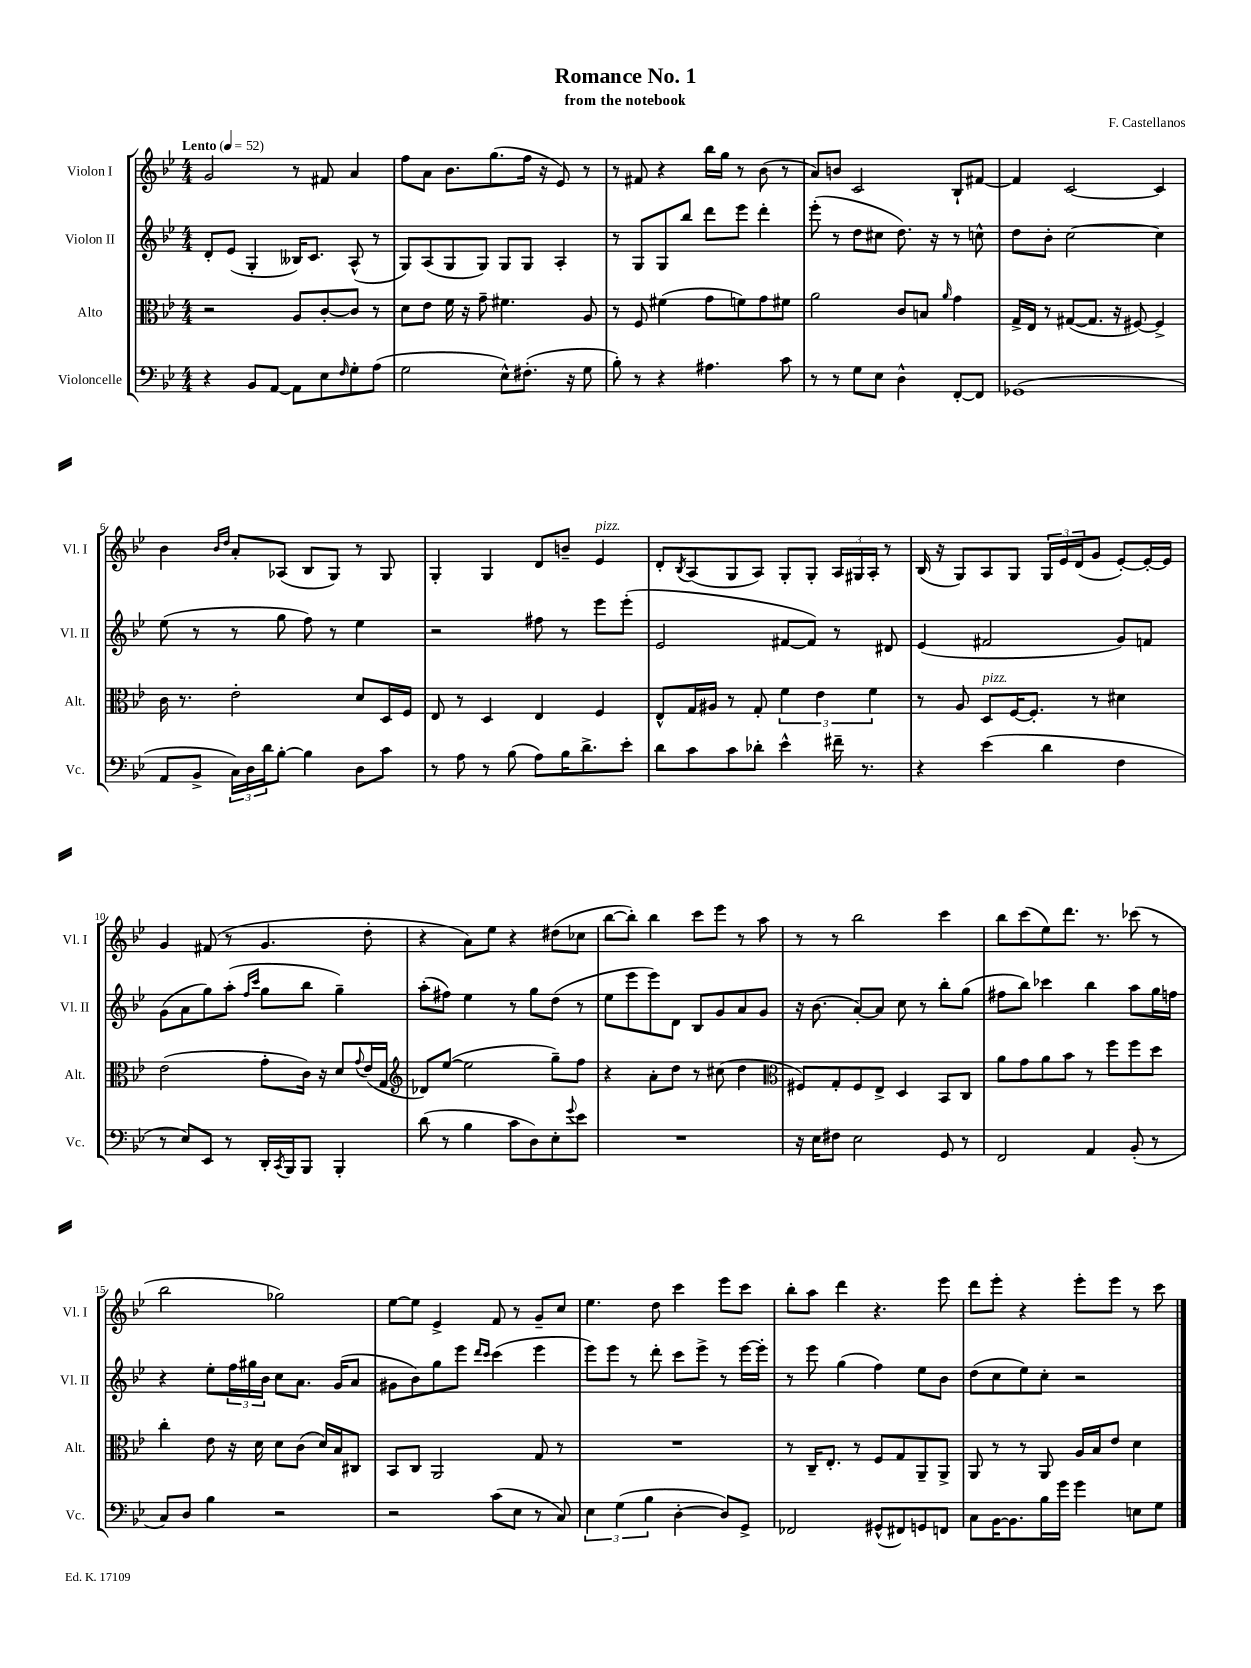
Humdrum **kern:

**kern	**kern	**kern	**kern
*staff4	*staff3	*staff2	*staff1
*clefF4	*clefC3	*clefG2	*clefG2
*k[b-e-]	*k[b-e-]	*k[b-e-]	*k[b-e-]
*M4/4	*M4/4	*M4/4	*M4/4
*MM52	*MM52	*MM52	*MM52
4r	2r	8d'/L	2g/
.	.	(8e-/J	.
8BB-/L	.	4G'/	.
[8AA/J	.	.	.
8AA\]L	8A/L	16B--/LK)	8r
.	.	8.c/J	.
8E-\	[8c'/	.	8f#/
16qqF/	.	.	.
8G'\	8c/]J	(8A^^/	4a/
(8A\J	8r	8r	.
=	=	=	=
2G\	8d\L	8G/L)	8ff\L
.	8e-\J	(8A/	8a\J
.	16f\	8G/	8.b-\L
.	16r	.	.
.	8g~\	8G/J)	.
.	.	.	(8.gg\
8E-^^\L)	4.f#\	8G/L	.
(8.F#'\J	.	8G/J	16ff\Jk
.	.	.	16r
.	.	4A'/	8e-/)
16r	.	.	.
8G\	8A/	.	8r
=	=	=	=
8B-'\)	8r	8r	8r
8r	8F/	8G/L	8f#/
4r	(4f#\	8G/	4r
.	.	8bb-/J	.
4.A#\	8g\L	8ddd\L	16bb-\LL
.	.	.	16gg\JJ
.	8f\)	8eee-\J	8r
.	8g\	4ddd'\	(8b-\
8c\	8f#\J	.	8r
=	=	=	=
8r	2a\	(8eee-'\	8a/L)
8r	.	8r	8b/J
8G\L	.	8dd\L	2c/
8E-\J	.	8cc#\J	.
4D^^\	8c/L	8.dd\)	.
.	8B/J	.	.
.	.	16r	.
.	16qqa/	.	.
[8FF'/L	4g\	8r	8B-`/L
8FF/]J	.	8cc^^\	[8f#/J
=	=	=	=
(1GG-	16G^/LL	8dd\L	4f#/]
.	16E-/JJ	.	.
.	8r	8b-'\J	.
.	([8G#/L	[2cc\	[2c/
.	8.G#/]J	.	.
.	16r	.	.
.	[8F#/)	.	.
.	4F#^/]	4cc\]	4c/]
=	=	=	=
8AA/L	16c\	(8ee-\	4b-\
.	8.r	.	.
8BB-^/J	.	8r	.
.	.	.	16qqb-/LL
.	.	.	16qqdd/JJ
24C\LL)	2e-'\	8r	8a'/L
24D\	.	.	.
24d\J	.	.	.
[8B-'\J	.	8gg\	(8A-/J
4B-\]	.	8ff\)	8B-/L
.	.	8r	8G/J)
8D\L	8d/L	4ee-\	8r
8c\J	16D/L	.	8G/
.	16F/JJ	.	.
=	=	=	=
8r	8E-/	2r	4G'/
8A\	8r	.	.
8r	4D/	.	4G/
(8B-\	.	.	.
8A\L)	4E-/	8ff#\	8d/L
16B-\K	.	8r	8b~/J
8.d^\	.	.	.
.	4F/	8eee-\L	4e-/
8e-'\J	.	(8eee-'\J	.
=	=	=	=
8d\L	8E-^^/L	2e-/	8d'/L
.	.	.	8qB-/
8c\	16G/L	.	(8A/
.	16A#/JJ	.	.
8c\	8r	.	8G/
8d-'\J	8G'/	.	8A/J)
4e-^^\	6f\	[8f#/L	8G'/L
.	.	8f#/]J)	8G'/J
.	6e-\	.	.
16f#~\	.	8r	24A/LL
.	.	.	24G#/
8.r	.	.	.
.	6f\	.	24A'/JJ
.	.	8d#/	8r
=	=	=	=
4r	8r	(4e-/	(16B-/
.	.	.	16r
.	8A/	.	8G/L)
(4e-\	8D/L	2f#/	8A/
.	[16F/K	.	8G/J
.	8.F'/]J	.	.
4d\	.	.	24G/LL
.	.	.	24e-/
.	.	.	(24d/J
.	8r	.	8g/J
4F\	4d#\	8g/L)	[8e-'/L)
.	.	8f/J	16e-'/_L
.	.	.	16e-/]JJ
=	=	=	=
8r	(2e-\	(8g\L	4g/
8E-/L)	.	8a\	.
8EE-/J	.	8gg\)	(8f#/
8r	.	(8aa'\J	8r
.	.	16qqff/LL	.
.	.	16qqccc/JJ	.
16DD'/LL	8g'\L	8gg\L	4.g/
8qCC/	.	.	.
16BBB-/J	.	.	.
8BBB-/J	16c\Jk)	8bb-\J	.
.	16r	.	.
4BBB-'/	8d/L	4gg~\)	.
.	8qqg/	.	.
.	(16e-/L	.	8dd'\
.	16G/JJ	.	.
=	=	=	=
*	*clefG2	*	*
(8d\	8d-/L)	(8aa'\L	4r
8r	([8ee-/J	8ff#\J)	.
4B-\	2ee-\]	4ee-\	8a\L)
.	.	.	8ee-\J
8c\L	.	8r	4r
8D\)	.	8gg\L	.
8E-'\	8gg~\L)	(8dd\J	(8dd#\L
8qqg/	.	.	.
8e-\J	8ff\J	8r	8cc-\J
=	=	=	=
1r	4r	8ee-\L	[8bb-\L
.	.	8eee-\	8bb-'\]J)
.	8a'\L	8eee-\)	4bb-\
.	8dd\J	8d\J	.
.	8r	8B-/L	8ccc\L
.	(8cc#\	8g/	8eee-\J
.	4dd\	8a/	8r
.	.	8g/J	8aa\
=	=	=	=
*	*clefC3	*	*
16r	8F#/L)	16r	8r
16E-\LK	.	(8.b-\	.
8F#\J	8G'/	.	8r
2E-\	8F#/	[8a'/L)	2bb-\
.	8E-^/J	8a/]J	.
.	4D/	8cc\	.
.	.	8r	.
8GG/	8BB-/L	8bb-'\L	4ccc\
8r	8C/J	(8gg\J	.
=	=	=	=
2FF/	8a\L	8ff#\L	8bb-\L
.	8g\	8bb-\J)	(8ccc\
.	8a\	4ccc-\	8ee-\)
.	8b-\J	.	8.ddd\J
4AA/	8r	4bb-\	.
.	.	.	8.r
.	8ff\L	.	.
(8BB-'/	8ff\	8aa\L	(8ccc-\
8r	8dd\J	16gg\L	8r
.	.	16ff\JJ	.
=	=	=	=
8C/L)	4cc'\	4r	2bb-\
8D/J	.	.	.
4B-\	8e-\	8ee-'\L	.
.	16r	24ff\L	.
.	.	24gg#\	.
.	16d\	.	.
.	.	24b-\JJ	.
2r	8d\L	8cc\L	2gg-\)
.	(8c\J	8.a\J	.
.	16d/LL)	.	.
.	16B-/J	(16g/LK	.
.	8C#/J	8a/J	.
=	=	=	=
2r	8BB-/L	8g#\L	[8ee-\L
.	8C/J	8b-\)	8ee-\]J
.	2AA/	8gg\	4e-^/
.	.	8eee-\J	.
.	.	16qqddd/LL	.
.	.	16qqccc/JJ	.
(8c\L	.	(4ccc\	8f/
8E-\J	.	.	8r
8r	8G/	4eee-\	8g~/L
8C/)	8r	.	8cc/J
=	=	=	=
6E-\	1r	8eee-\L)	4.ee-\
.	.	8eee-\J	.
(6G\	.	.	.
.	.	8r	.
6B-\	.	.	.
.	.	8ddd'\	8dd\
[4D'\	.	8ccc\L	4ccc\
.	.	8eee-^\J	.
8D/]L)	.	8r	8eee-\L
8GG^/J	.	[16eee-\LL	8ccc\J
.	.	16eee-'\]JJ	.
=	=	=	=
2FF-/	8r	8r	8bb-'\L
.	16C~/LK	8eee-\	8aa\J
.	8.E-'/J	.	.
.	.	(4gg\	4ddd\
.	8r	.	.
(8GG#^^/L	8F/L	4ff\)	4.r
8FF#/)	8G/	.	.
8GG/	8AA~/	8ee-\L	.
8FF/J	8AA^/J	8b-\J	8eee-\
=	=	=	=
8C\L	8AA/	(8dd\L	8ddd\L
[16BB-\K	8r	8cc\	8eee-'\J
8.BB-\]	.	.	.
.	8r	8ee-\)	4r
16B-\L	8AA/	8cc'\J	.
16g\JJ	.	.	.
4g\	16A/LL	2r	8eee-'\L
.	16B-/J	.	.
.	8e-/J	.	8eee-\J
8E\L	4d\	.	8r
8G\J	.	.	8ccc\
==	==	==	==
*-	*-	*-	*-
